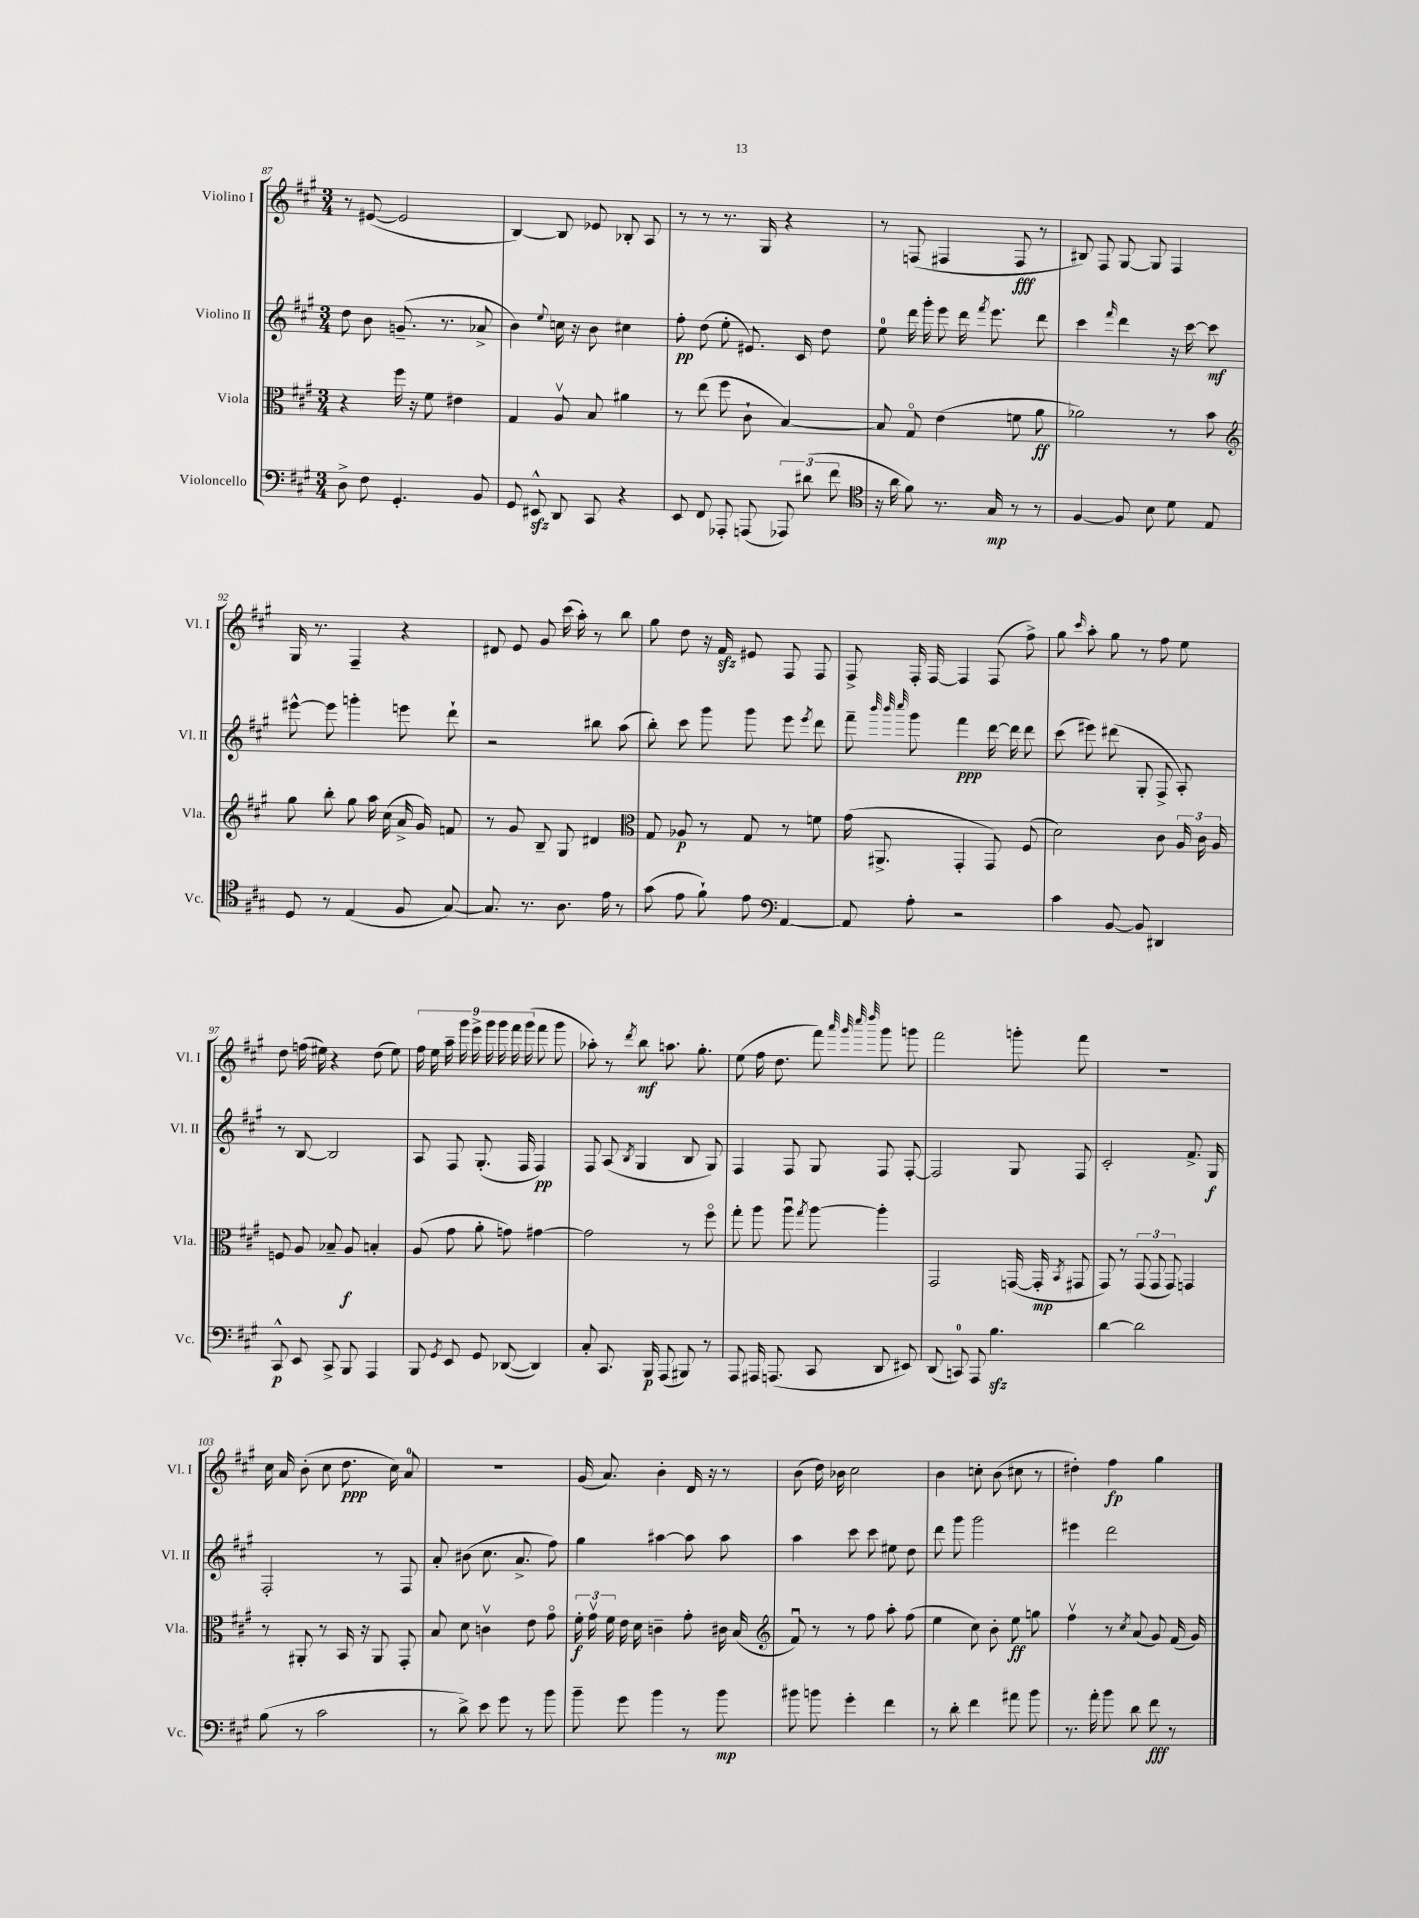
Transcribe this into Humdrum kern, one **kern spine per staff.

**kern	**kern	**kern	**kern
*staff4	*staff3	*staff2	*staff1
*clefF4	*clefC3	*clefG2	*clefG2
*k[f#c#g#]	*k[f#c#g#]	*k[f#c#g#]	*k[f#c#g#]
*M3/4	*M3/4	*M3/4	*M3/4
8D^	4r	8dd	8r
8F#	.	8b	([8e#
4.GG#'	16ff#	(8.g~	2e#]
.	16r	.	.
.	8f#	.	.
.	.	8.r	.
.	4e#	.	.
8BB	.	8a-^	.
=	=	=	=
8GG#	4G#	4b)	[4B)
8EE#^^	.	.	.
.	.	8qqee	.
8DD	8Av	16cc	8B]
.	.	16r	.
8CC#	8B	8b	8e-
4r	4a#	4cc#	8B-'
.	.	.	8A
=	=	=	=
8EE	8r	8ff#'	8r
8FF#	(8ee	(8dd	8r
8AAA-'	8ff#	8ee'	8.r
(8AAA	8c#`	8.e#)	.
.	.	.	16G#
12AAA-)	[4B)	.	4r
.	.	16c#	.
(12d#	.	.	.
.	.	8dd	.
12f#	.	.	.
=	=	=	=
*clefC4	*	*	*
16r	8B]	8ee	8r
16a	.	.	.
8f#)	8G#o	16ddd	(8F
.	.	16ggg#'	.
8.r	(4e	8eee	4F#
.	.	16ddd	.
.	.	8qfff#	.
16G#	.	8.eee	.
8r	8f	.	8F#
8r	8a	8ddd	8r
=	=	=	=
[4F#	2a-)	4ccc#	8B#)
.	.	.	8F#
.	.	16qqfff#	.
8F#]	.	4ddd	[8G#
8B	.	.	8G#]
8d	8r	16r	4F#
.	.	[16ccc#	.
8E	8b	8ccc#]	.
=	=	=	=
*	*clefG2	*	*
8D	8gg#	[8eee#^^	16G#
.	.	.	8.r
8r	8bb'	8eee#]	.
(4E	8gg#	4ggg'	4F#~
.	16aa	.	.
.	(16cc#	.	.
8F#	16a^	8eee	4r
.	16g#)	.	.
[8G#)	8f	8ddd`	.
=	=	=	=
8.G#]	8r	2r	8d#
.	8g#	.	8e
8.r	.	.	.
.	8B~	.	8g#
8.A	8G#	.	(16ccc#
.	.	.	16aa')
.	4d#	8bb#	8r
16e	.	.	.
8r	.	(8aa	8bb
=	=	=	=
*	*clefC3	*	*
(8g#	8G#	8bb')	8gg#
8e	8A-	8ccc#	8dd
8f#`)	8r	8ggg#	16r
.	.	.	16f#
8e	8G#	8ggg#	8e#
*clefF4	*	*	*
[4AA	8r	8eee	8F#
.	.	8qeee	.
.	8f	8ddd	8F#
=	=	=	=
8AA]	(16g#	8fff#~	8F#^
.	8.AA#^	.	.
.	.	32qqbbb	.
.	.	32qqbbb	.
.	.	32qqcccc#	.
8A'	.	8ggg#	16F#'
.	.	.	[16F#
2r	4GG#'	4fff#	4F#]
.	8GG#)	[16ddd	(8F#
.	.	16ddd]	.
.	(8F#	8ddd	8ff#^)
=	=	=	=
4c#	2d)	(8ccc#	8gg#
.	.	.	16qqccc#
.	.	8eee#)	8aa'
[8BB	.	(8ddd#	8gg#
8BB]	.	8G#'	8r
4DD#	8c#	8F#^	8ff#
.	24A	8A')	8ee
.	24c#	.	.
.	24A	.	.
=	=	=	=
8CC#^^	8F	8r	8dd
8EE	8A	[8B	(16ff
.	.	.	16ee#)
8CC#^	8B-~	2B]	4r
8BBB	8A	.	.
4AAA	4B'	.	(8dd
.	.	.	8ee#)
=	=	=	=
8BBB	(8A	8A	18ff#
.	.	.	18ee
.	.	.	18aa~
8qGG#	.	.	.
8EE	8g#	8F#	.
.	.	.	18ggg#
.	.	.	18eee^
8GG#	8a'	(8.G#'	.
.	.	.	18ggg#
.	.	.	18ggg#
([8DD-	8g)	.	.
.	.	.	18fff#
.	.	16F#	.
.	.	.	(18ggg#
4DD-])	[4g#	4F#)	8fff#
.	.	.	8ggg#
=	=	=	=
8C#'	2g#]	8F#	8aa-')
8.CC#	.	(8A	8r
.	.	8qB	8qddd
.	.	4G#	8bb
16BBB	.	.	.
(8AAA	.	.	8.aa
8BBB#)	8r	8B	.
.	.	.	8.gg#'
8r	8ff#o	8G#)	.
=	=	=	=
8AAA	8gg#'	4F#	(8ee
16AAA#	8aa	.	16ff#
(8.AAA	.	.	8.dd
.	8aau	8F#	.
.	8qgg#	.	.
8CC#	[8aa	8G#	8fff#)
.	.	.	32qqaaa
.	.	.	32qqggg#
.	.	.	32qqcccc#
.	.	.	32qqdddd
8DD	4aa']	8F#	8ggg#
8EE#)	.	[8F#'	8ggg
=	=	=	=
(8DD	2GG#	2F#]	2fff#
8CC)	.	.	.
8AAA	.	.	.
4.B	.	.	.
.	([16GG	8G#	8ggg'
.	16GG']	.	.
.	8qBB	.	.
.	8GG#	8F#	8fff#
=	=	=	=
[4d	8GG#)	2c#'	2.r
.	8r	.	.
2d]	(12GG#	.	.
.	12GG#	.	.
.	12GG#)	.	.
.	4GG	8.f#^	.
.	.	16G#	.
=	=	=	=
(8B	8r	2F#'	16cc#
.	.	.	16a
8r	8AA#'	.	(8b'
2c#	8r	.	8cc#
.	16BB	.	8.dd
.	16r	.	.
.	8AA#	8r	.
.	.	.	16cc#)
.	8GG#'	8F#	8a
=	=	=	=
8r	8B	8a'	2.r
8d^)	8d	(8b#	.
8e	4cv	8.cc#	.
8g#	.	.	.
.	.	8.a^	.
8r	8e	.	.
8b	8g#o	8ff#)	.
=	=	=	=
8b~	24f#'	4gg#	(16g#
.	24g#v	.	.
.	.	.	8.a)
.	24f#	.	.
8g#	16e	.	.
.	16d	.	.
4b	4c~	[4aa#	4b'
8r	8g#'	8aa#]	16d
.	.	.	16r
8b	16c#	8aa#	8r
.	(16B	.	.
=	=	=	=
*	*clefG2	*	*
8b#	8f#u)	4aa	(8b
8b	8r	.	16dd)
.	.	.	16b-
4g#'	8r	8ccc#	2cc#
.	8ff#	8ccc#	.
4f#	8aa'	8ee#	.
.	(8ff#	8dd	.
=	=	=	=
8r	4ee	8ddd	4b
8d'	.	8ggg#	.
4f#	8cc#)	2ggg#	8cc'
.	8b'	.	(8b
8a#	8ee	.	8cc#
8b	8gg	.	8r
=	=	=	=
8.r	4ff#v	4eee#	4dd#')
16a'	.	.	.
8b	8r	2ddd	4ff#
.	8qcc#	.	.
8d	(8a	.	.
8f#	8g#)	.	4gg#
8r	(16f#	.	.
.	16g#)	.	.
==	==	==	==
*-	*-	*-	*-
